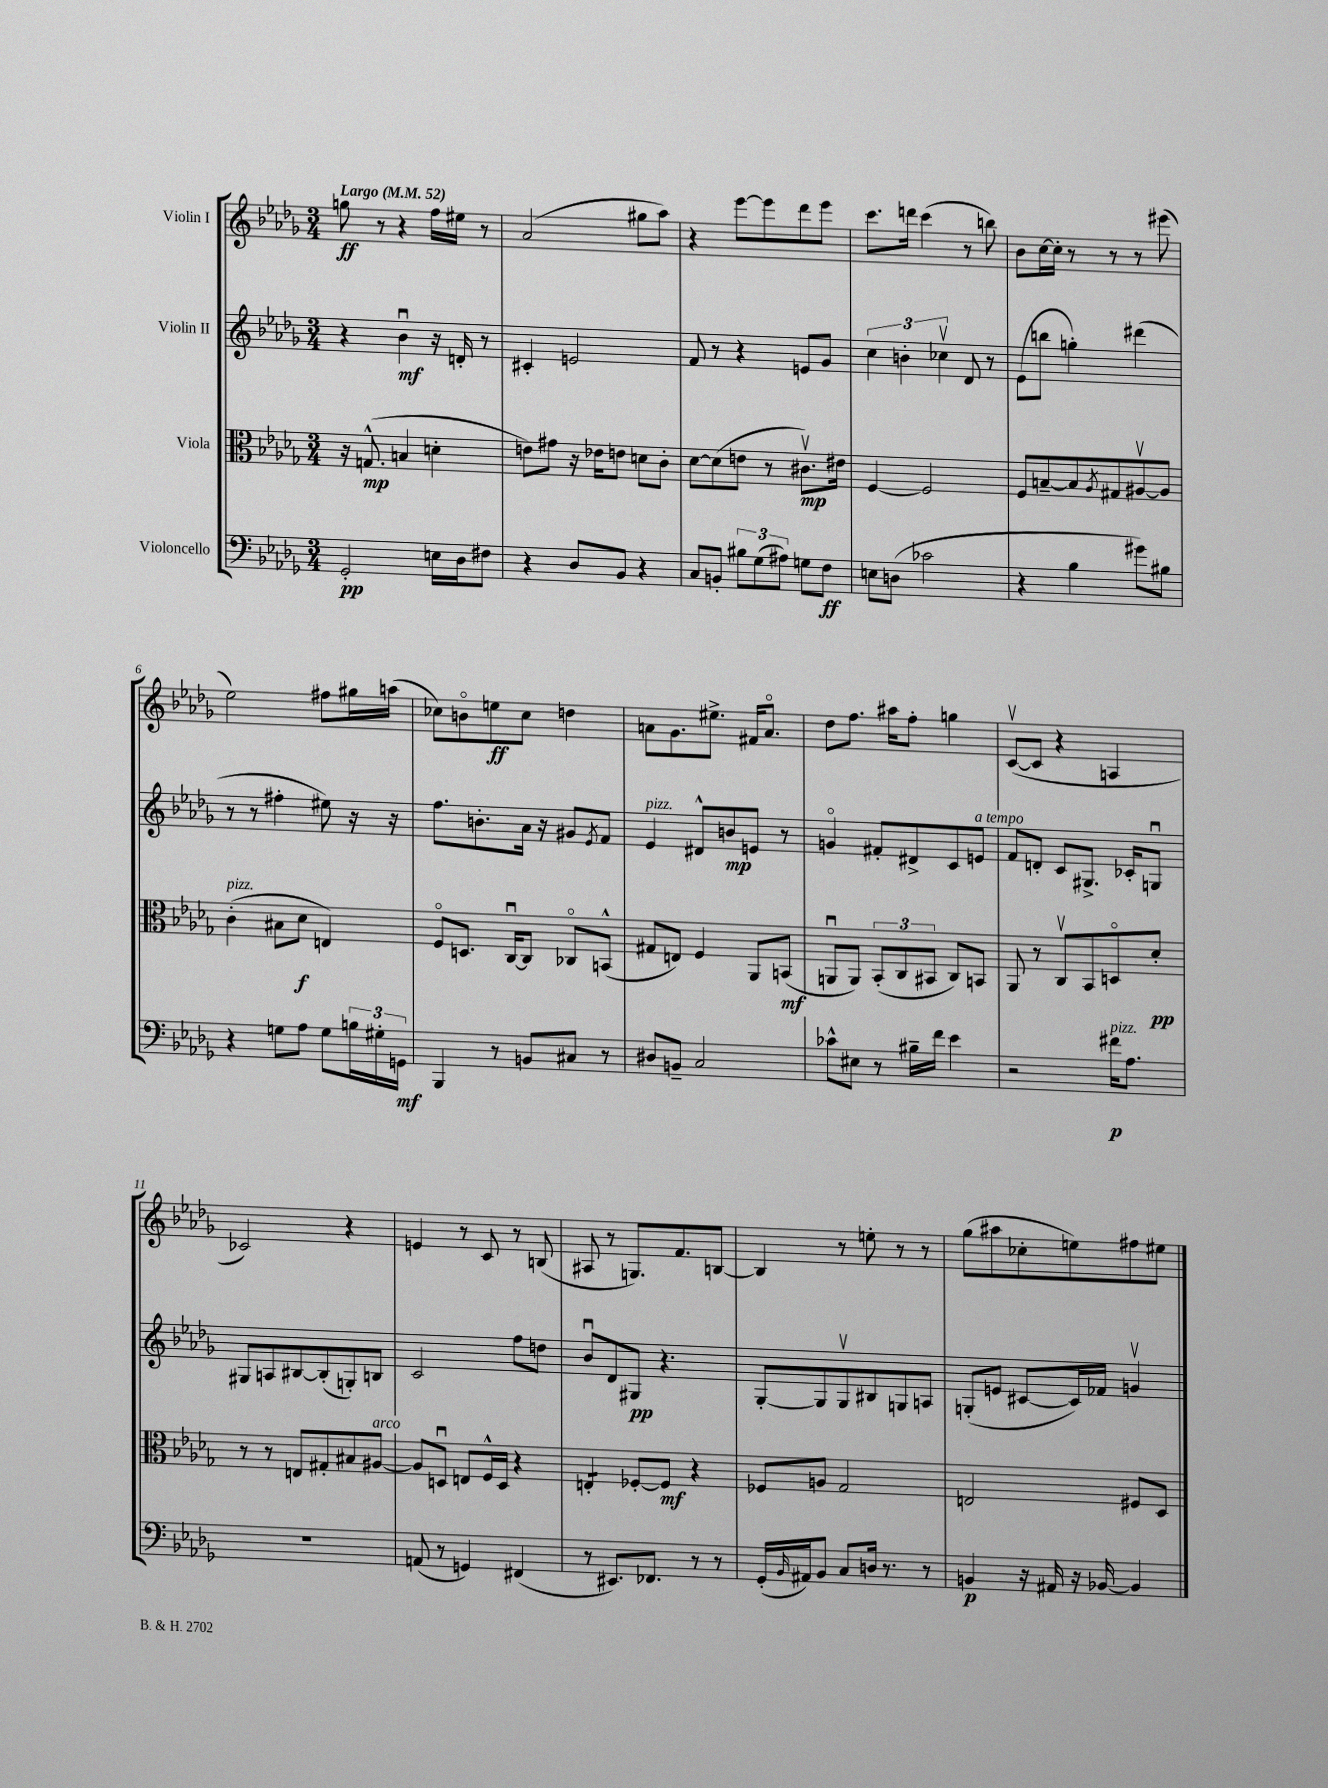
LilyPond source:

<<
\new StaffGroup <<
\new Staff = "s0" \with { instrumentName = "Violin I" } {
    \clef treble \key des \major \numericTimeSignature \time 3/4 \tempo "Largo" 4 = 52
    g''8\ff r8 r4 f''16 eis''16 r8 |
    aes'2( gis''8 aes''8) |
    r4 ees'''8~ ees'''8 des'''8 ees'''8 |
    c'''8. d'''16 c'''4( r8 b''8) |
    bes'8 c''16~ c''16-. r8 r8 r8 eis'''8( |
    ees''2) fis''8 gis''16 a''16( |
    ces''8) b'8\flageolet e''8\ff ces''8 d''4 |
    a'8 ges'8. eis''8.-> fis'16 a'8.\flageolet |
    des''8 f''8. ais''16 f''8-. g''4 |
    c'8~\upbow( c'8 r4 a4 |
    ces'2) r4 |
    e'4 r8 c'8 r8 b8( |
    ais8 r8 g8.) f'8. b8~ |
    b4 r8 e''8-. r8 r8 |
    ges''8( ais''8 ces''8-. e''8) fis''8 eis''8 \bar "|." |
}
\new Staff = "s1" \with { instrumentName = "Violin II" } {
    \clef treble \key des \major \numericTimeSignature \time 3/4
    r4 bes'4\downbow\mf r16 d'16-. r8 |
    cis'4-. e'2 |
    f'8 r8 r4 e'8 ges'8 |
    \tuplet 3/2 { c''4 b'4-. ces''4\upbow } des'8 r8 |
    ees'8( b''8 g''4-.) dis'''4( |
    r8 r8 fis''4-. eis''8) r16 r16 |
    f''8. b'8.-. aes'16 r16 gis'8 \acciaccatura { ees'8 } f'8 |
    ees'4^\markup { \italic "pizz." } dis'8-^ b'8\mp e'8 r8 |
    g'4\flageolet fis'8-. dis'8-> c'8 e'8^\markup { \italic "a tempo" } |
    f'8 d'8-. c'8 gis8.-> ces'16-. g8\downbow |
    gis8 a8 bis8~ bis8-.( g8-.) b8 |
    c'2 f''8 d''8 |
    bes'8\downbow des'8 gis8\pp r4. |
    ges8~-. ges8 ges8\upbow bis8 g8 a8 |
    g8-.( e'8 cis'8~ cis'16) fes'16 g'4\upbow \bar "|." |
}
\new Staff = "s2" \with { instrumentName = "Viola" } {
    \clef alto \key des \major \numericTimeSignature \time 3/4
    r16 g8.-^\mp( b4 d'4-. |
    e'8) gis'8 r16 ees'16 e'8 d'8 c'8-. |
    des'8~ des'8( e'8 r8 cis'8.\upbow\mp) eis'16 |
    f4~ f2 |
    f8 b8~-- b8 \acciaccatura { aes8 } gis8 ais8~\upbow ais8 |
    c'4-.^\markup { \italic "pizz." }( bis8 des'8\f e4) |
    f8\flageolet d8. c16~\downbow c8 ces8\flageolet b,8-^( |
    gis8 e8) f4 aes,8 b,8\mf( |
    a,8\downbow a,8) \tuplet 3/2 { bes,8-.( c8 bis,8 } c8) b,8 |
    aes,8 r8 c8\upbow bes,8 d8\flageolet des'8-.\pp |
    r8 r8 e8 gis8-. bis8 ais8~^\markup { \italic "arco" } |
    ais8 d8\downbow e8 f16-^ d16 r4 |
    e4:8-. fes8~-. fes8\mf r4 |
    fes8 a8 ges2 |
    e2 fis8 des8 \bar "|." |
}
\new Staff = "s3" \with { instrumentName = "Violoncello" } {
    \clef bass \key des \major \numericTimeSignature \time 3/4
    ges,2-.\pp e16 des16 fis8 |
    r4 des8 bes,8 r4 |
    c8 b,8-. \tuplet 3/2 { bis8 ges8( ais8) } g8 f8\ff |
    e8 d8( ces'2 |
    r4 bes4 gis'8) bis8 |
    r4 g8 aes8 g8 \tuplet 3/2 { b16 gis16-. g,16\mf } |
    bes,,4 r8 b,8 cis8 r8 |
    dis8 b,8-- c2 |
    ces'8-^ eis8 r8 bis16-- f'16 ees'4 |
    r2 fis'16\p^\markup { \italic "pizz." } aes8. |
    R2. |
    a,8( r8 g,4) fis,4( |
    r8 eis,8.) fes,8. r8 r8 |
    ges,16-.( \grace { bes,16 } ais,16) bes,8 c8 d16 r8. r8 |
    b,4\p r16 ais,16 r16 bes,16~ bes,4 \bar "|." |
}
>>
>>
